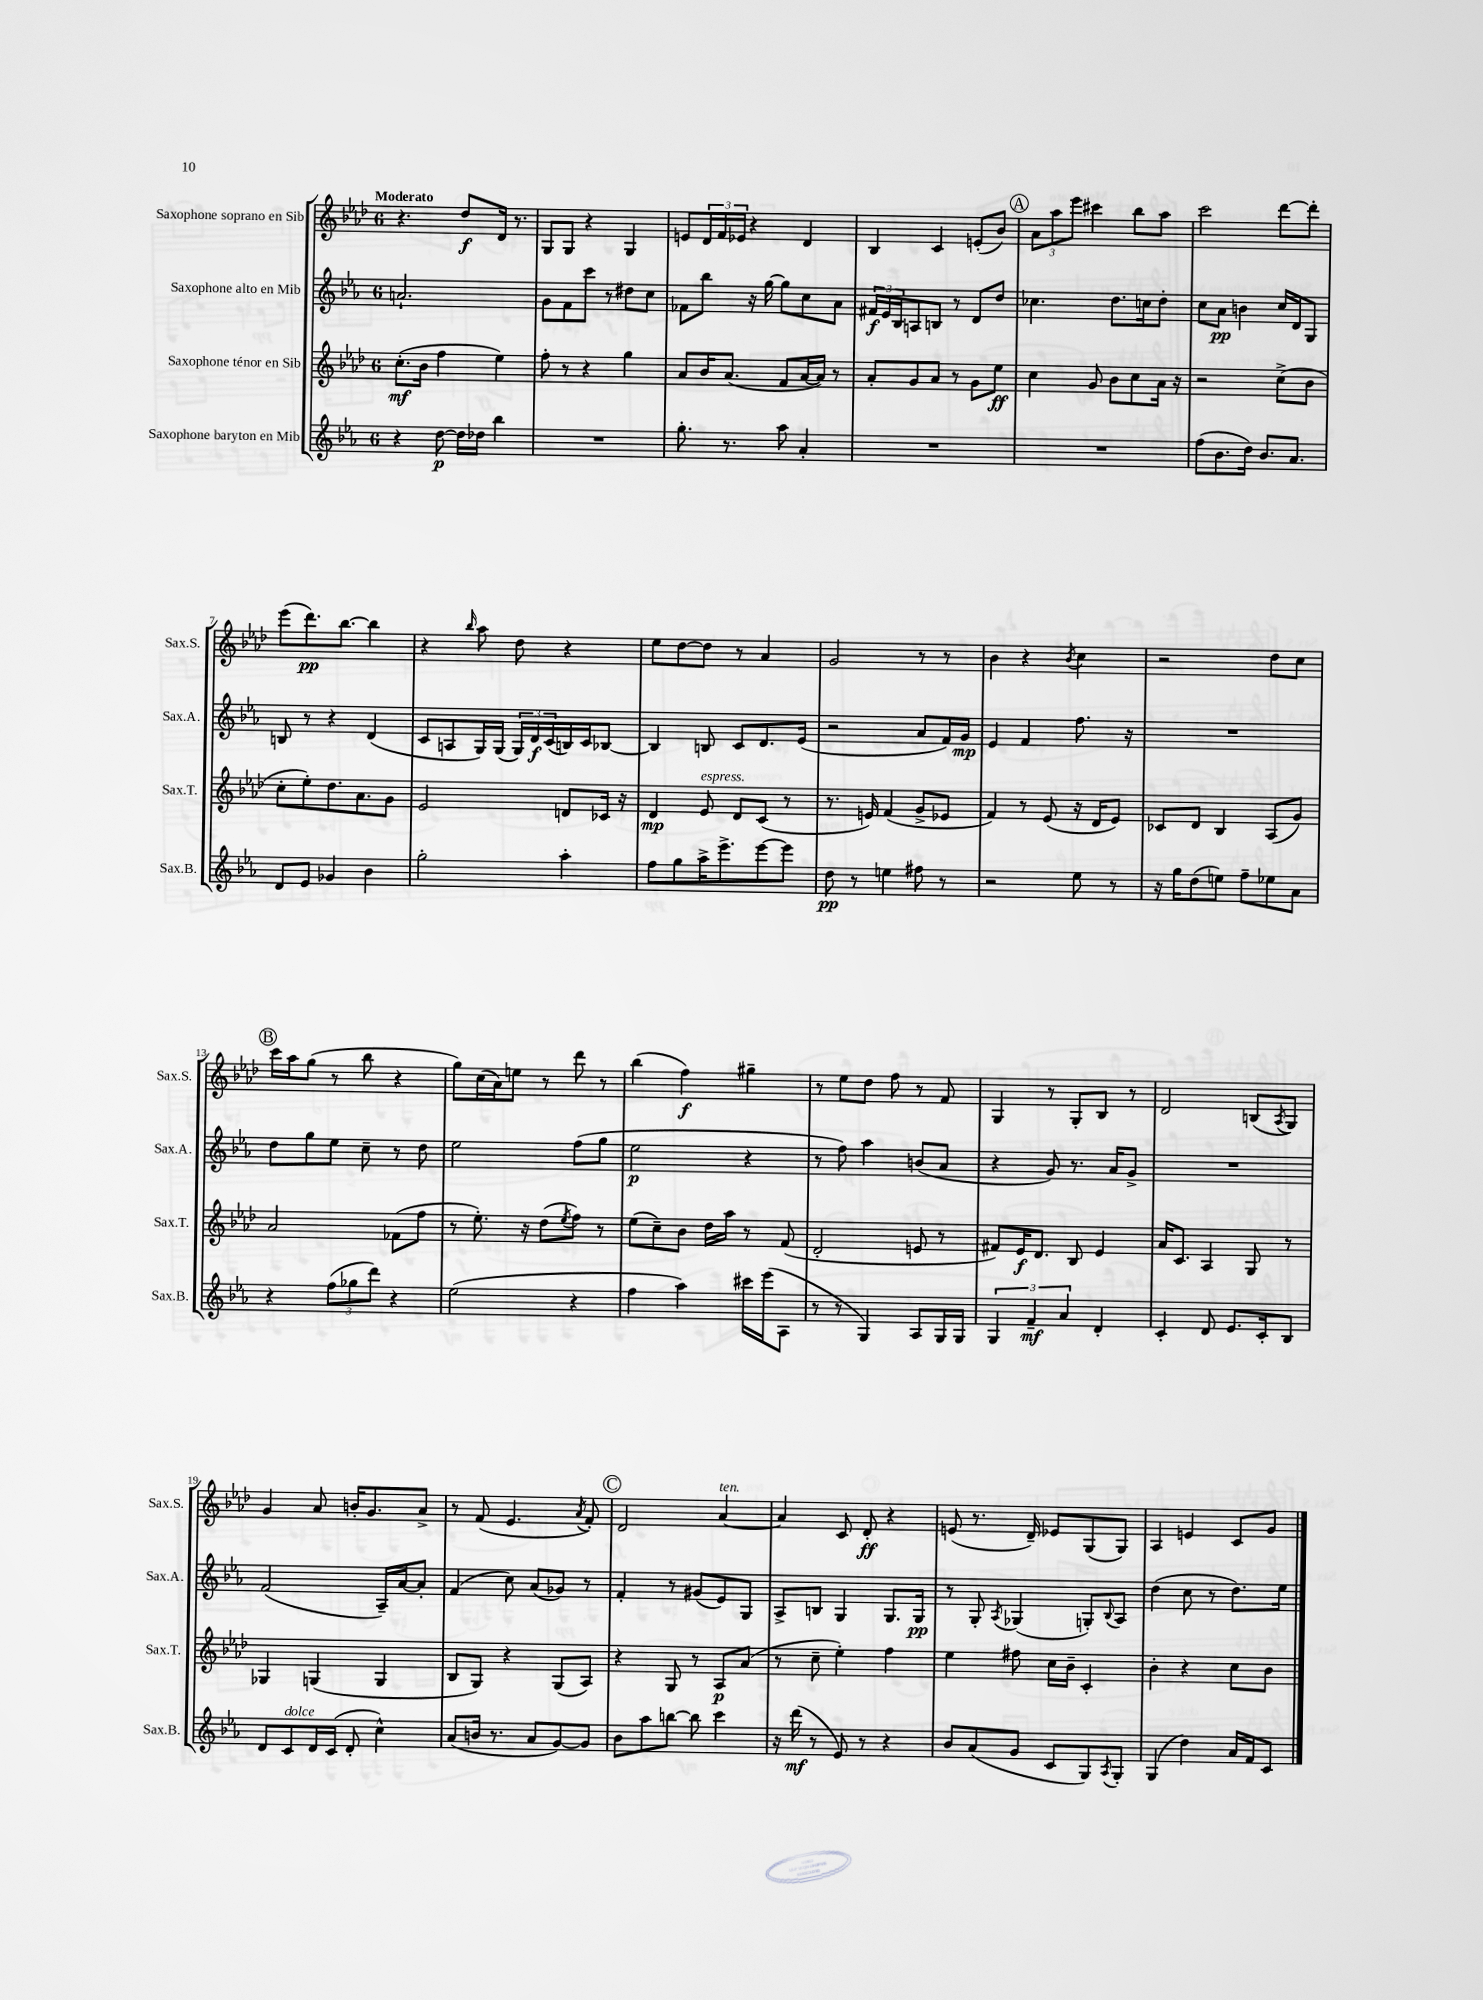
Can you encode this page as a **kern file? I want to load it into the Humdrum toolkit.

**kern	**kern	**kern	**kern
*staff4	*staff3	*staff2	*staff1
*clefG2	*clefG2	*clefG2	*clefG2
*k[b-e-a-]	*k[b-e-a-d-]	*k[b-e-a-]	*k[b-e-a-d-]
*M6/8	*M6/8	*M6/8	*M6/8
4r	(8.cc'	2.a`	4.r
.	16b-	.	.
[8dd	4ff	.	.
16dd]	.	.	8dd-
16dd-	.	.	.
4bb-	4ee-)	.	16d-
.	.	.	8.r
=	=	=	=
2.r	8ff'	8g	8G
.	8r	8f	8G
.	4r	8ccc	4r
.	.	8r	.
.	4gg	8dd#	4G
.	.	8cc	.
=	=	=	=
8.gg'	8a-	8f-	8e
.	16b-	8bb-	24d-
.	.	.	24f
8.r	(8.a-	.	.
.	.	.	24e-
.	.	16r	4r
.	.	[16gg	.
8aa-	8f	8gg]	.
4a-'	[16a-	8cc	4d-
.	16a-])	.	.
.	8r	8a-	.
=	=	=	=
2.r	8a-'	24f#	4B-
.	.	24e-	.
.	.	24B-	.
.	8g	8A	.
.	8a-	8B	4c
.	8r	8r	.
.	8g	8d	(8e'
.	8ee-	8dd	8b-)
=	=	=	=
2.r	4cc	4.cc-	12a-
.	.	.	12aa-
.	.	.	12eee-
.	8g	.	4ccc#
.	8b-	8.dd	.
.	8cc	.	8bb-
.	.	16cc	.
.	16a-	8dd'	8aa-
.	16r	.	.
=	=	=	=
(8ff	2r	8cc	2ccc
8.b-	.	8a-	.
.	.	4b	.
16dd)	.	.	.
8.b-	.	.	.
.	(8cc^	16cc	[8ddd-
8.a-	.	16d	.
.	8b-	8G	8ddd-']
=	=	=	=
8d	8cc'	8B	(8eee-
8e-	8ee-')	8r	8.ddd-)
4g-	8.dd-	4r	.
.	.	.	[8.bb-
.	8.a-	.	.
4b-	.	(4d	4bb-]
.	8g	.	.
=	=	=	=
2gg'	2e-	8c	4r
.	.	8A	.
.	.	.	16qqbb-
.	.	16G)	8aa-
.	.	(16G	.
.	.	24G)	8dd-
.	.	24d	.
.	.	(24c	.
4aa-'	8d	16B)	4r
.	.	16c	.
.	16c-	[8B-	.
.	16r	.	.
=	=	=	=
8ff	4d-	4B-]	8ee-
8gg	.	.	[8dd-
16aa-^	8e-	8B	8dd-]
8.eee-^	.	.	.
.	8d-	8c	8r
[8eee-	(8c	8.d	4a-
8eee-]	8r	.	.
.	.	(16e-	.
=	=	=	=
8dd	8.r	2r	2g
8r	.	.	.
.	16e)	.	.
4ee	(4f	.	.
8ff#	8g^	8a-	8r
8r	8e-	16f)	8r
.	.	16g	.
=	=	=	=
2r	4f)	4e-	4b-
.	8r	4f	4r
.	(8e-	.	.
.	.	.	8qb-
8ee-	16r	8.ff	4cc
.	16d-	.	.
8r	8e-)	.	.
.	.	16r	.
=	=	=	=
16r	8c-	2.r	2r
16gg	.	.	.
(8dd	8d-	.	.
8ee)	4B-	.	.
8ff~	.	.	.
8ee-	(8A-	.	8dd-
8a-	8g)	.	8cc
=	=	=	=
4r	2a-	8dd	16ccc
.	.	.	16aa-
.	.	8gg	(8gg
(12ff	.	8ee-	8r
12gg-	.	.	.
.	.	8cc~	8bb-
12ddd)	.	.	.
4r	(8f-	8r	4r
.	8ff	8dd	.
=	=	=	=
(2ee-	8r	2ee-	8gg)
.	8.ee-')	.	(16cc
.	.	.	16a-)
.	.	.	8ee
.	16r	.	.
.	(8dd-	.	8r
.	8qee-	.	.
4r	8ff)	(8ff	8ddd-
.	8r	8gg	8r
=	=	=	=
4ff	(8ee-	2ee-	(4bb-
.	8cc~)	.	.
4aa-)	8b-	.	4ff)
.	16dd-	.	.
.	16aa-	.	.
16ccc#	8r	4r	4gg#~
(16eee-	.	.	.
8A-	(8f	.	.
=	=	=	=
8r	2d-'	8r	8r
8r	.	8ff)	8ee-
4G)	.	4aa-	8dd-
.	.	.	8ff
8A-	8e	(8b	8r
16G	8r	8a-	8f
16G	.	.	.
=	=	=	=
6G	8f#)	4r	4G
.	16e-	.	.
6f~	.	.	.
.	8.d-	.	.
.	.	8g)	8r
6a-	.	.	.
.	8B-	8.r	8G'
4d'	4e-	.	8B-
.	.	16a-	.
.	.	8g^	8r
=	=	=	=
4c'	16a-	2.r	2d-
.	8.c	.	.
8d	4A-	.	.
8.e-	.	.	.
.	8G	.	(8B
16c'	.	.	.
.	.	.	8qA-
8B-	8r	.	8G)
=	=	=	=
8d	4G-	(2f	4g
8c	.	.	.
16d	(4G	.	8a-
(16c	.	.	.
8d'	.	.	16b'
.	.	.	8.g
4cc^^)	4G	16A-~)	.
.	.	[16a-	.
.	.	8a-']	8a-^
=	=	=	=
(8a-	8B-	(4f	8r
16b	8G)	.	(8f
8.r	.	.	.
.	4r	8cc)	4.e-
8a-	.	(8a-	.
[8g)	(8G	8g-)	.
.	.	.	8qa-
8g]	8A-)	8r	8f')
=	=	=	=
8b-	4r	4f'	2d-
8aa-	.	.	.
[8bb	8G	8r	.
8bb]	8r	(8g#	.
4ccc	8A-	8e-)	[4a-
.	(8a-	8G	.
=	=	=	=
16r	8r	8A-^	4a-]
(16ddd	.	.	.
8r	8cc~	8B	.
8e-)	4ee-')	4G	8c
8r	.	.	8d-'
4r	4ff	8.G	4r
.	.	16G	.
=	=	=	=
8b-	4ee-	8r	(8e
(8a-	.	8G'	8.r
.	.	8qA-	.
8g	8ff#	(4G-	.
.	.	.	16d-~)
8c	16cc	.	8e-
.	16b-~	.	.
8G)	4c'	8G')	(8G
8qA-	.	8qqB-	.
8G'	.	8A-	8G)
=	=	=	=
(4G	4b-'	(4dd	4A-
4dd)	4r	8cc	4e
.	.	8r	.
16a-	8cc	8.dd)	8c
16f	.	.	.
8c	8b-	.	8g
.	.	16ee-	.
==	==	==	==
*-	*-	*-	*-
